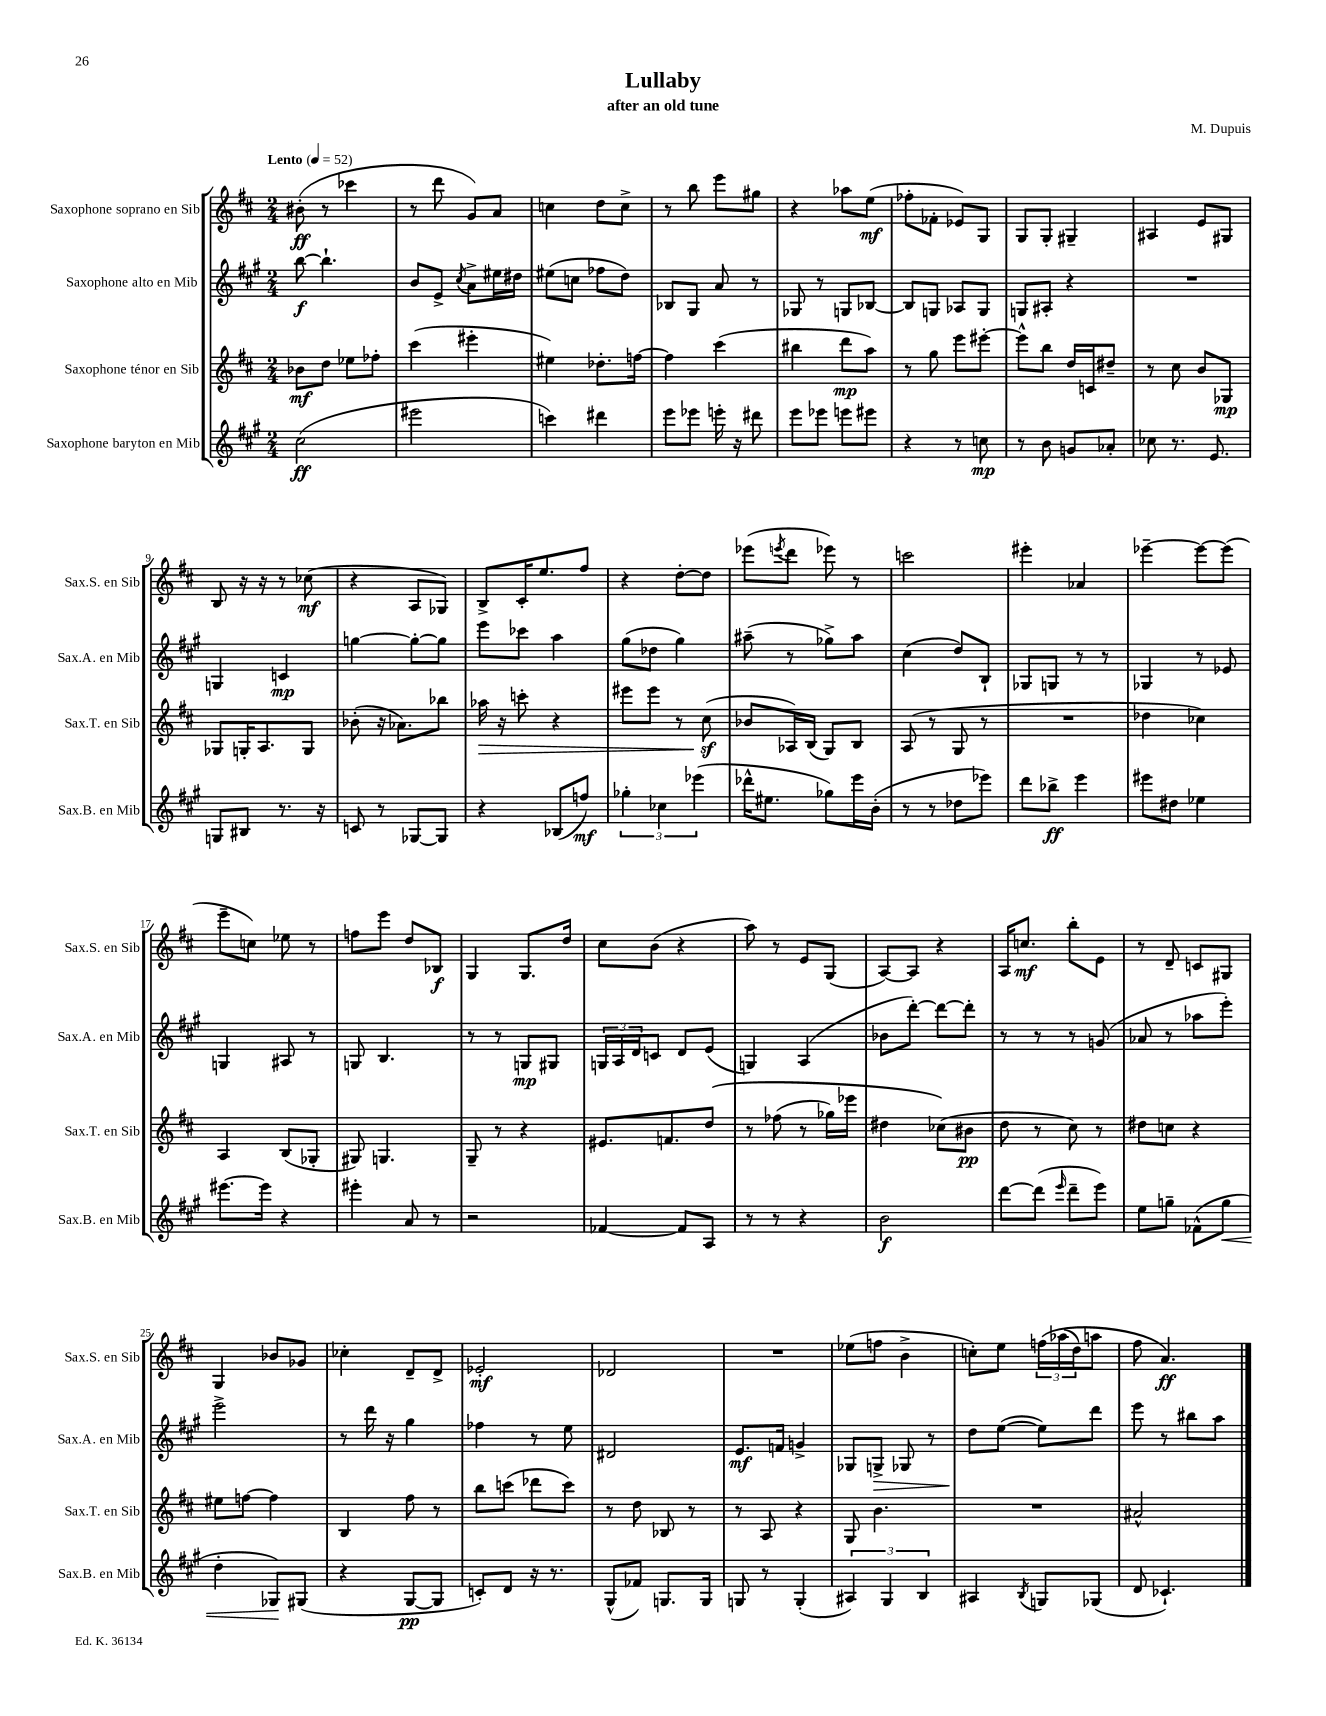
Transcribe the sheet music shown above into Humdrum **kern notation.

**kern	**kern	**kern	**kern
*staff4	*staff3	*staff2	*staff1
*clefG2	*clefG2	*clefG2	*clefG2
*k[f#c#g#]	*k[f#c#]	*k[f#c#g#]	*k[f#c#]
*M2/4	*M2/4	*M2/4	*M2/4
*MM52	*MM52	*MM52	*MM52
(2cc#	8b-	[8bb	(8b#'
.	8dd	4.bb`]	8r
.	8ee-	.	4ccc-
.	8ff-'	.	.
=	=	=	=
2eee#	(4ccc#	8b	8r
.	.	8e^	8ddd
.	.	8qcc#	.
.	4eee#'	8a^	8g)
.	.	16ee#	8a
.	.	16dd#	.
=	=	=	=
4ccc)	4ee#)	(8ee#	4cc
.	.	8cc	.
4ddd#	8.dd-'	8ff-	8dd
.	.	8dd)	8cc^
.	[16ff	.	.
=	=	=	=
8eee	4ff]	8B-	8r
8eee-	.	8G#	8bb
16eee'	(4ccc#	8a	8eee
16r	.	.	.
8ddd#	.	8r	8gg#
=	=	=	=
8eee	4bb#	8G-	4r
8eee-	.	8r	.
8eee	8ddd	8G	8aa-
8eee#	8aa)	[8B-	(8ee
=	=	=	=
4r	8r	8B-]	8ff-'
.	8gg	8G	8f-'
8r	8eee	8A-	8e-)
8cc	[8eee#'	8G	8G
=	=	=	=
8r	8eee#^^]	8G	8G
8b	8bb	8A#'	8G'
8g	16dd	4r	4G#~
.	16c	.	.
8a-'	8dd#~	.	.
=	=	=	=
8cc-	8r	2r	4A#
8.r	8cc#	.	.
.	8b	.	8e
8.e	.	.	.
.	8G-	.	8G#
=	=	=	=
8G	8G-	4G	8B
8B#	16G'	.	16r
.	8.A	.	16r
8.r	.	4c	8r
.	8G	.	(8cc-
16r	.	.	.
=	=	=	=
8c	(8b-'	[4gg	4r
8r	16r	.	.
.	8.a-)	.	.
[8G-	.	8gg'_	8A
8G-]	8bb-	8gg]	8G-)
=	=	=	=
4r	16aa-	8eee	8B^
.	16r	.	.
.	8ccc'	8ccc-	16c#'
.	.	.	8.ee
(8B-	4r	4aa	.
8ff)	.	.	8ff#
=	=	=	=
6gg-'	8eee#	(8gg#	4r
.	8eee#	8dd-	.
6cc-	.	.	.
.	8r	4gg#)	[8dd'
(6eee-	.	.	.
.	(8cc#	.	8dd]
=	=	=	=
16ddd-^^	8b-	(8aa#~	(8eee-
8.ee#	.	.	.
.	.	.	8qeee
.	16A-)	8r	8ddd
.	(16B	.	.
8gg-)	8G)	8gg-^)	8eee-)
16eee	8B	8aa#	8r
(16b'	.	.	.
=	=	=	=
8r	(8A	(4cc#	2ccc
8r	8r	.	.
8dd-	8G	8dd)	.
8eee-)	8r	8B`	.
=	=	=	=
8ddd	2r	8G-	4eee#'
8bb-^	.	8G	.
4eee	.	8r	4a-
.	.	8r	.
=	=	=	=
8eee#	4dd-	4G-	[4eee-~
8dd#	.	.	.
4ee-	4cc-)	8r	8eee-_
.	.	8e-	(8eee-]
=	=	=	=
[8.eee#	4A	4G	8eee~
.	.	.	8cc)
16eee#]	.	.	.
4r	(8B	8A#	8ee-
.	8G-'	8r	8r
=	=	=	=
4eee#'	8G#)	8G	8ff
.	4.G	4.B	8eee
8a	.	.	8dd
8r	.	.	8B-
=	=	=	=
2r	8G~	8r	4G
.	8r	8r	.
.	4r	8G	8.G
.	.	8G#	.
.	.	.	16dd
=	=	=	=
[4f-	8.e#	24G	8cc#
.	.	24A	.
.	.	24d	.
.	.	8c	(8b
.	8.f	.	.
8f-]	.	8d	4r
8A	&(8dd	(8e	.
=	=	=	=
8r	8r	4G)	8aa)
8r	(8ff-	.	8r
4r	8r	(4A	8e
.	16gg-)	.	(8G
.	16eee-	.	.
=	=	=	=
2b	4dd#	8b-	[8A)
.	.	[8ddd')	8A]
.	(8cc-&)	8ddd_	4r
.	8b#	8ddd']	.
=	=	=	=
[8ddd	8dd	8r	16A
.	.	.	8.cc
(8ddd]	8r	8r	.
16qqeee	.	.	.
8ddd~	8cc#)	8r	8bb'
8eee)	8r	(8g	8e
=	=	=	=
8ee	8dd#	8a-	8r
8gg~	8cc	8r	8d~
(8f-^^	4r	8aa-	8c
8gg	.	8eee')	8G#
=	=	=	=
4dd'	8ee#	2eee^	4G
.	[8ff	.	.
8G-)	4ff]	.	8b-
(8G#	.	.	8g-
=	=	=	=
4r	4B	8r	4cc-'
.	.	16ddd	.
.	.	16r	.
[8G#	8ff#	4gg#	8d~
8G#]	8r	.	8d^
=	=	=	=
8c')	8bb	4ff-	2e-'
8d	(8ccc	.	.
16r	8ddd-	8r	.
8.r	.	.	.
.	8ccc)	8ee	.
=	=	=	=
(8G#^^	8r	2d#	2d-
8f-)	8dd	.	.
8.G	8B-	.	.
.	8r	.	.
16G	.	.	.
=	=	=	=
8G	8r	8.e	2r
8r	8A	.	.
.	.	16f	.
(4G'	4r	4g^	.
=	=	=	=
6A#)	8G	8G-	(8ee-
.	4.b	8G^	8ff
6G#	.	.	.
.	.	8G-	4b^
6B	.	.	.
.	.	8r	.
=	=	=	=
4A#	2r	8dd	8cc')
.	.	([8ee	8ee
8qB	.	.	.
8G	.	8ee])	&(24ff
.	.	.	(24aa-
.	.	.	24dd)
(8G-	.	8ddd	8aa
=	=	=	=
8d	2a#^^	8eee	8ff#
4.c-`)	.	8r	4.a&)
.	.	8bb#	.
.	.	8aa	.
==	==	==	==
*-	*-	*-	*-
